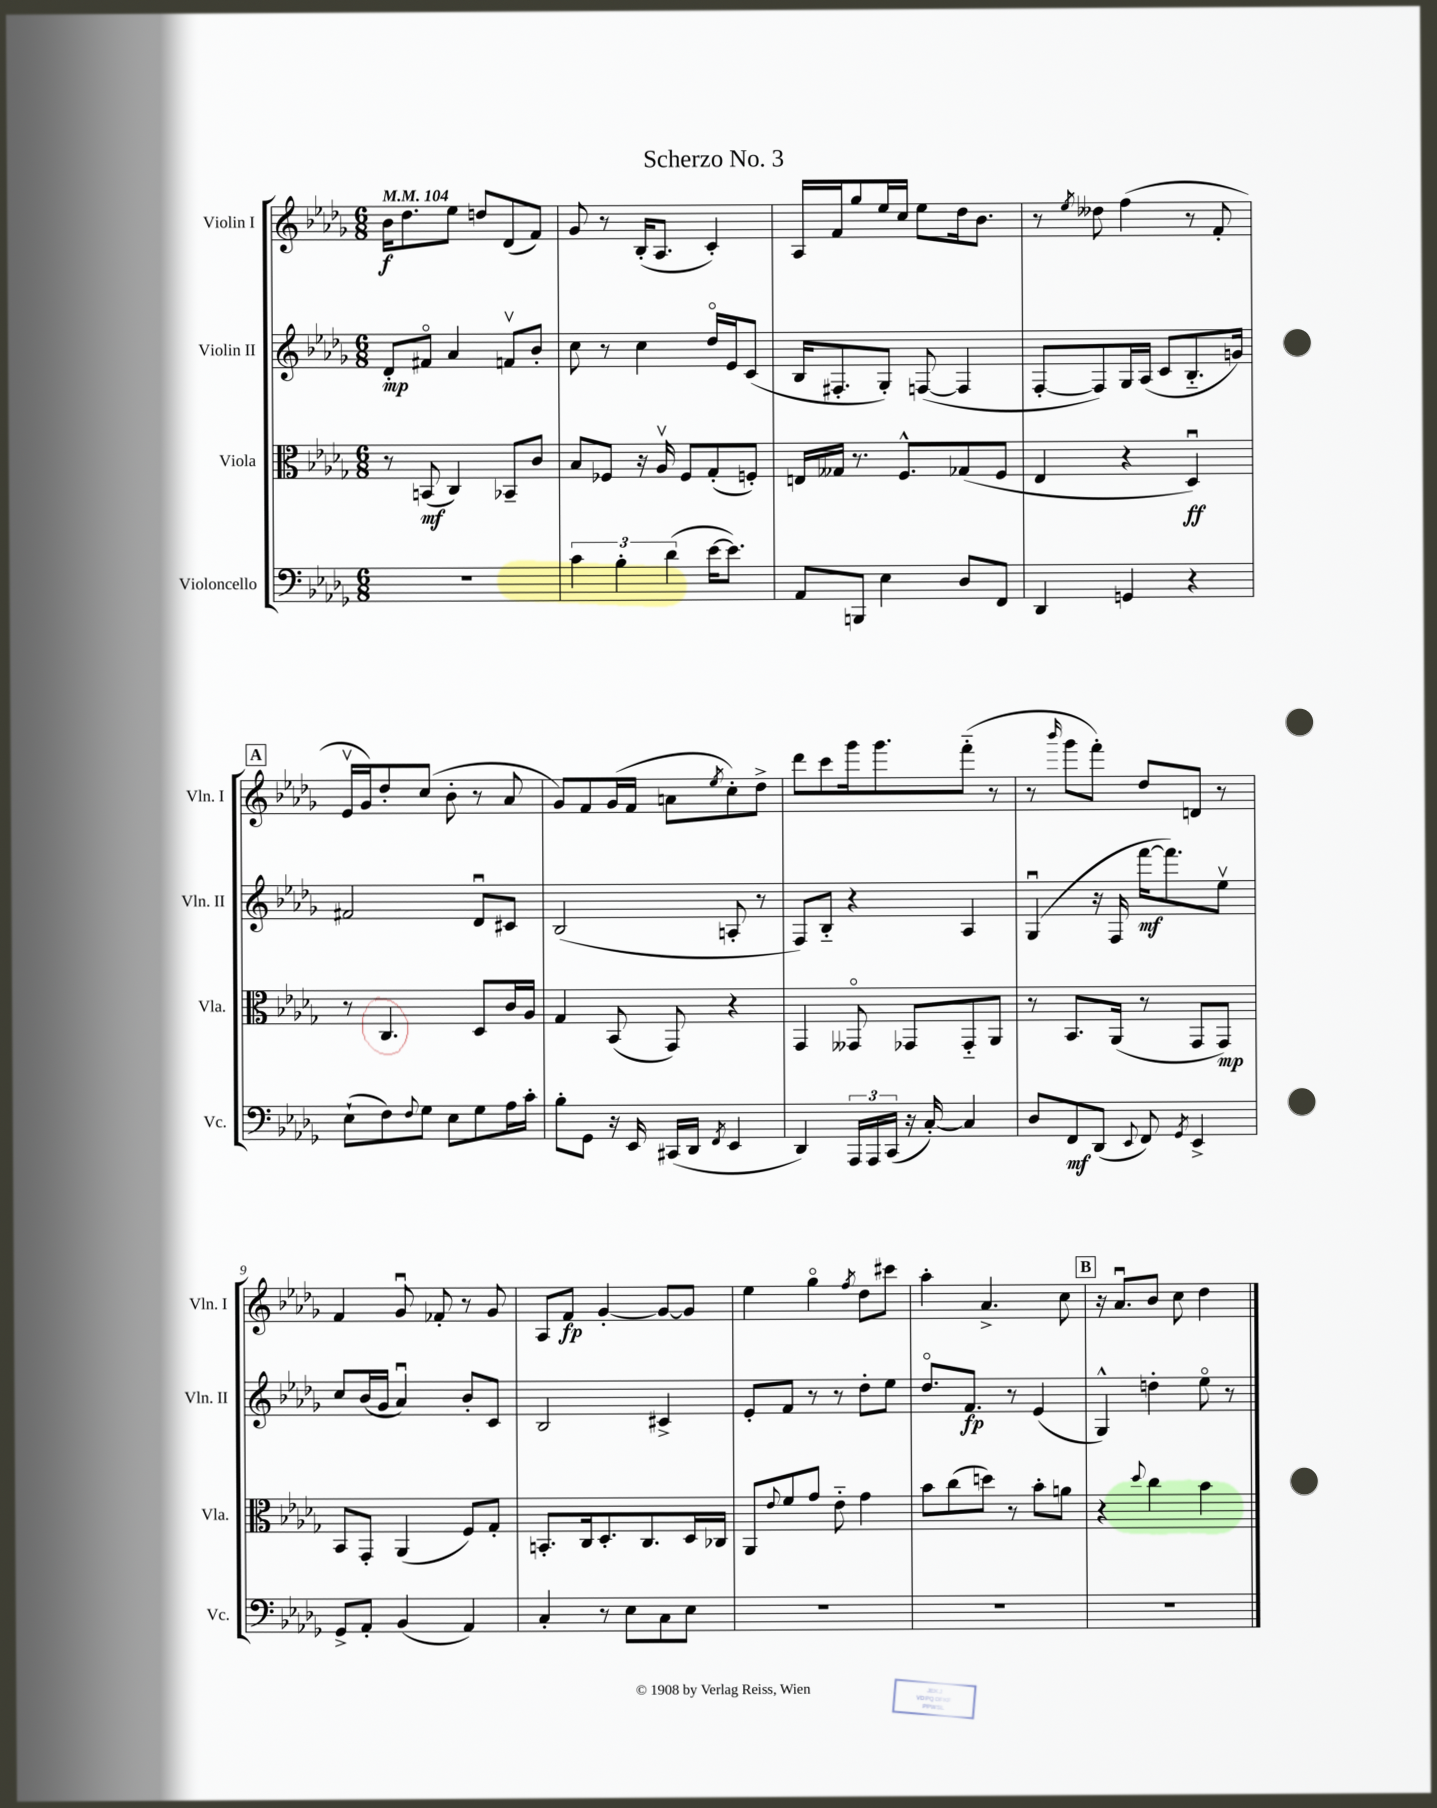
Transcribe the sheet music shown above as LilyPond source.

\header { title = "Scherzo No. 3" }
<<
\new StaffGroup <<
\new Staff = "s0" \with { instrumentName = "Violin I" shortInstrumentName = "Vln. I" } {
    \clef treble \key des \major \numericTimeSignature \time 6/8 \tempo 4 = 104
    bes'16\f des''8. ees''8 d''8 des'8( f'8) |
    ges'8 r8 bes16-.( aes8. c'4-.) |
    aes16 f'16 ges''8 ees''16 c''16 ees''8 des''16 bes'8. |
    r8 \acciaccatura { ees''8 } deses''8 f''4( r8 f'8-. |
    \mark \markup { \box "A" } ees'16\upbow ges'16) des''8-. c''8( bes'8-. r8 aes'8 |
    ges'8) f'8 ges'16( f'16 a'8 \acciaccatura { ees''8 } c''8-.) des''8-> |
    des'''8 c'''8 ges'''16 ges'''8. f'''8-_( r8 |
    r8 \grace { bes'''16 } ges'''8 f'''8-.) des''8 d'8 r8 |
    f'4 ges'8\downbow fes'8-. r8 ges'8 |
    aes8 f'8\fp ges'4~-. ges'8~ ges'8 |
    ees''4 ges''4\flageolet \acciaccatura { f''8 } des''8 cis'''8 |
    aes''4-. aes'4.-> c''8 |
    \mark \markup { \box "B" } r16 aes'8.\downbow bes'8 c''8 des''4 \bar "|." |
}
\new Staff = "s1" \with { instrumentName = "Violin II" shortInstrumentName = "Vln. II" } {
    \clef treble \key des \major \numericTimeSignature \time 6/8
    des'8-.\mp fis'8\flageolet aes'4 f'8\upbow bes'8-. |
    c''8 r8 c''4 des''16\flageolet ees'16 c'8( |
    bes16 fis8.-. ges8-.) f8~( f4 |
    f8~-. f8) ges16 aes16( c'8 bes8.-_ g'16) |
    \mark \markup { \box "A" } fis'2 des'8\downbow cis'8 |
    bes2( a8-. r8 |
    f8) bes8-_ r4 aes4 |
    ges4\downbow( r16 f16 f'''16~\mf f'''8.) ees''8\upbow |
    c''8 bes'16( ges'16 aes'4\downbow) bes'8-. c'8 |
    bes2 cis'4-> |
    ees'8-. f'8 r8 r8 des''8-. ees''8 |
    des''8.\flageolet f'8.\fp r8 ees'4( |
    \mark \markup { \box "B" } ges4-^) d''4-. ees''8\flageolet r8 \bar "|." |
}
\new Staff = "s2" \with { instrumentName = "Viola" shortInstrumentName = "Vla." } {
    \clef alto \key des \major \numericTimeSignature \time 6/8
    r8 b,8\mf( c4) bes,8-- c'8 |
    bes8 fes8 r16 aes16\upbow fes8 ges8-.( f8-.) |
    e16 geses16 r8. f8.-^ ges8( f8 |
    ees4 r4 des4\downbow\ff) |
    \mark \markup { \box "A" } r8 c4. des8 c'16 aes16 |
    ges4 bes,8( ges,8) r4 |
    ges,4 geses,8\flageolet ges,8 ges,8-_ aes,8 |
    r8 bes,8. aes,16( r8 ges,8 ges,8\mp) |
    bes,8 ges,8-. aes,4( f8) ges8-. |
    b,8.-. c16 des8.-. c8. des16 ces16 |
    aes,8 \appoggiatura { ees'8 } f'8 ges'8 ees'8-_ ges'4 |
    bes'8 c''8( d''8) r8 bes'8-. a'8 |
    \mark \markup { \box "B" } r4 \appoggiatura { des''8 } c''4 bes'4 \bar "|." |
}
\new Staff = "s3" \with { instrumentName = "Violoncello" shortInstrumentName = "Vc." } {
    \clef bass \key des \major \numericTimeSignature \time 6/8
    R2. |
    \tuplet 3/2 { c'4 bes4-. des'4( } ees'16~ ees'8.) |
    aes,8 b,,8 ees4 des8 f,8 |
    des,4 g,4 r4 |
    \mark \markup { \box "A" } ees8-!( f8) \appoggiatura { f8 } ges8 ees8 ges8 aes16 c'16-. |
    bes8-. ges,8 r16 ees,16 cis,16( des,16 \acciaccatura { f,8 } ees,4 |
    des,4) \tuplet 3/2 { aes,,16 aes,,16 c,16( } r16 c16~-.) c4 |
    des8 f,8\mf des,8( \appoggiatura { ees,8 } f,8) \acciaccatura { ges,8 } ees,4-> |
    ges,8-> aes,8-. bes,4( aes,4) |
    c4-. r8 ees8 c8 ees8 |
    R2. |
    R2. |
    \mark \markup { \box "B" } R2. \bar "|." |
}
>>
>>
